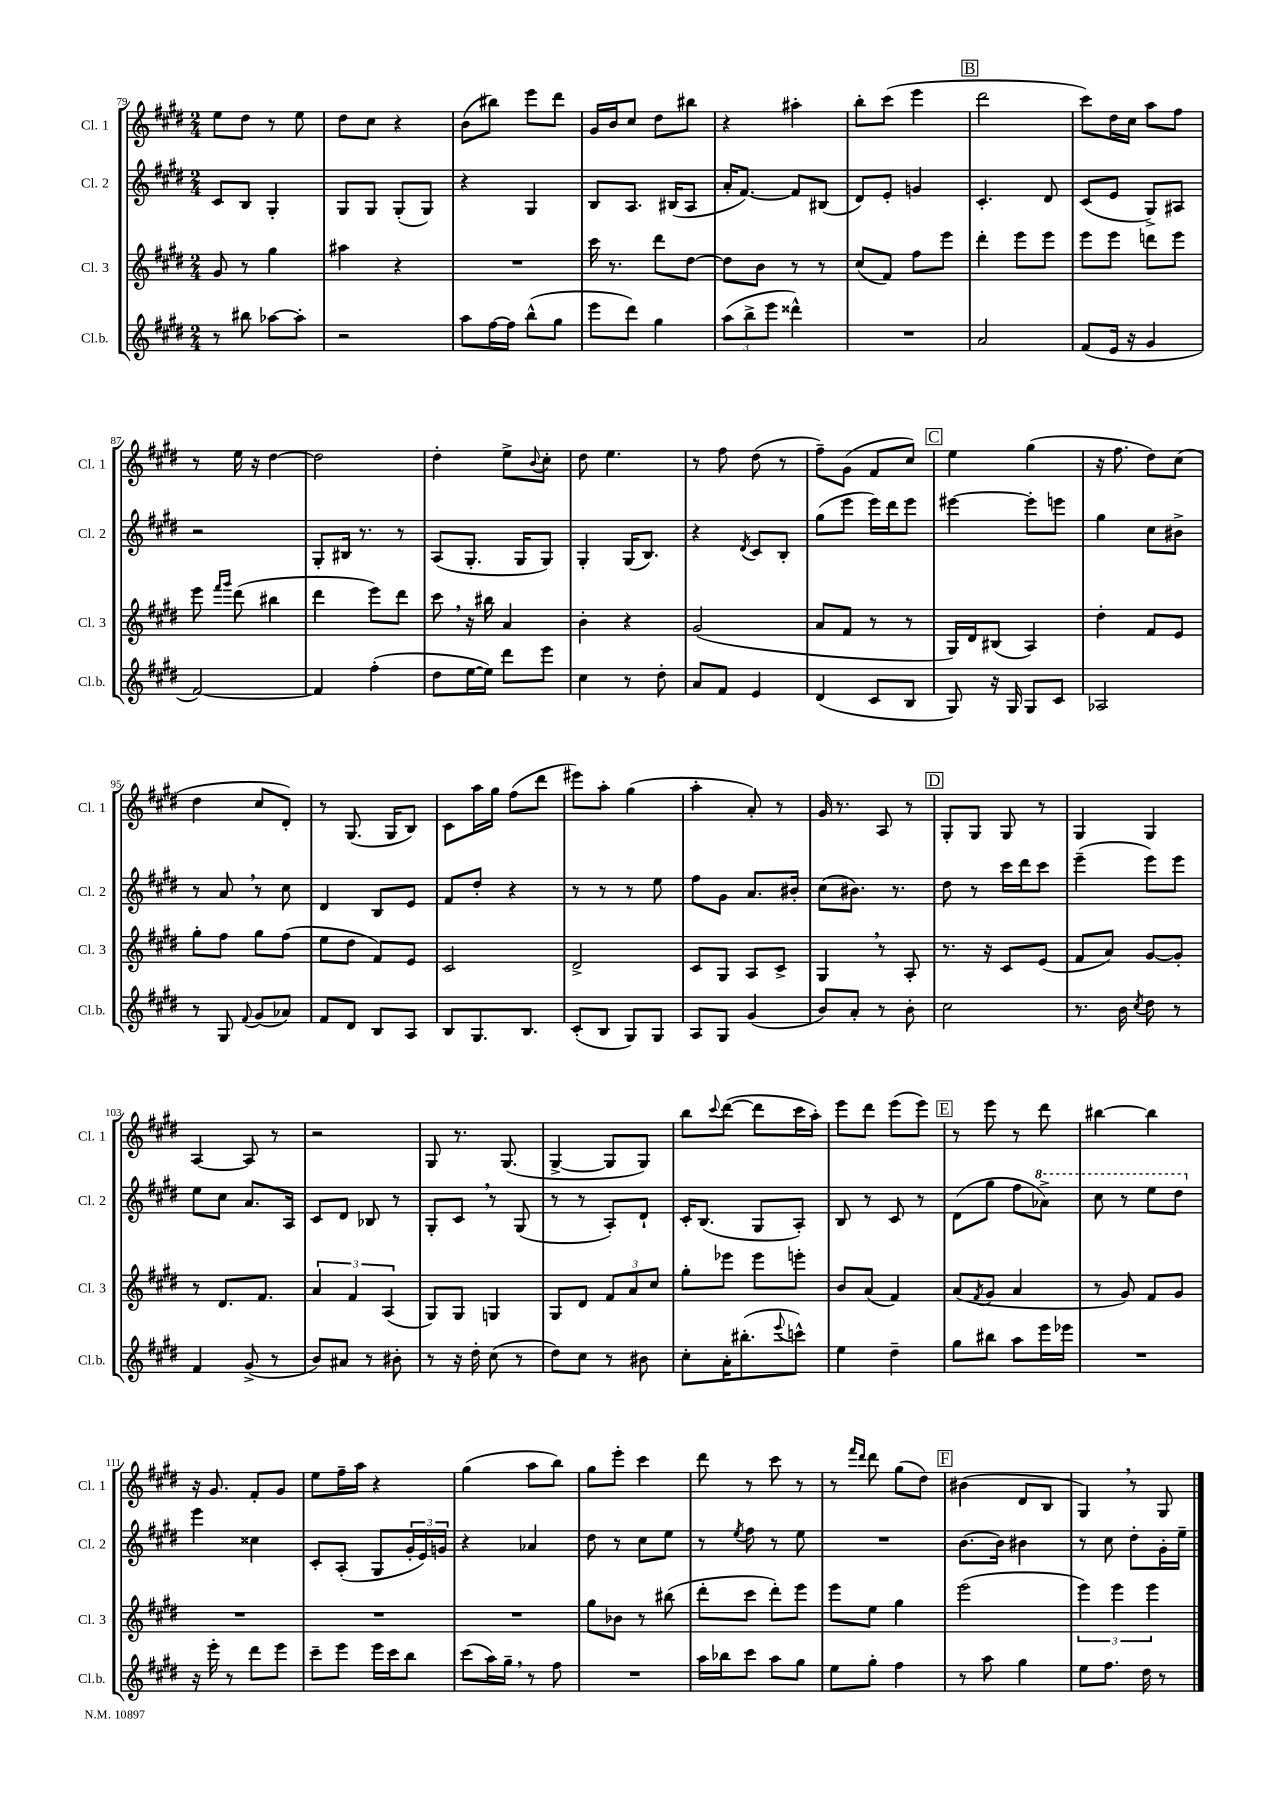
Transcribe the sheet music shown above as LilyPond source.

<<
\new StaffGroup <<
\new Staff = "s0" \with { instrumentName = "Cl. 1" shortInstrumentName = "Cl. 1" } {
    \clef treble \key e \major \numericTimeSignature \time 2/4
    e''8 dis''8 r8 e''8 |
    dis''8 cis''8 r4 |
    b'8( bis''8) e'''8 dis'''8 |
    gis'16 b'16 cis''8 dis''8 bis''8 |
    r4 ais''4-. |
    b''8-. cis'''8( e'''4 |
    \mark \markup { \box "B" } dis'''2 |
    cis'''8) dis''16 cis''16 a''8 fis''8 |
    r8 e''16 r16 dis''4~ |
    dis''2 |
    dis''4-. e''8-> \appoggiatura { b'8 } cis''8-. |
    dis''8 e''4. |
    r8 fis''8 dis''8( r8 |
    fis''8--) gis'8( fis'8 cis''8) |
    \mark \markup { \box "C" } e''4 gis''4( |
    r16 fis''8. dis''8) cis''8( |
    dis''4 cis''8 dis'8-.) |
    r8 gis8.( gis16 b8) |
    cis'8 a''16 gis''16 fis''8( dis'''8 |
    eis'''8) a''8-. gis''4( |
    a''4-. a'8-.) r8 |
    gis'16 r8. a8 r8 |
    \mark \markup { \box "D" } gis8-. gis8 gis8 r8 |
    gis4 gis4 |
    a4~ a8 r8 |
    r2 |
    gis8 r8. gis8.( |
    gis4~-> gis8 gis8) |
    b''8 \appoggiatura { cis'''8 } dis'''8~( dis'''8 cis'''16 a''16-.) |
    e'''8 dis'''8 e'''8( e'''8) |
    \mark \markup { \box "E" } r8 e'''8 r8 dis'''8 |
    bis''4~ bis''4 |
    r16 gis'8. fis'8-. gis'8 |
    e''8 fis''16-- a''16 r4 |
    gis''4( a''8 b''8) |
    gis''8 e'''8-. cis'''4 |
    dis'''8 r8 cis'''8 r8 |
    r8 \grace { fis'''16 dis'''16 } dis'''8 gis''8( dis''8) |
    \mark \markup { \box "F" } bis'4( dis'8 b8 |
    gis4) \breathe r8 gis8 \bar "|." |
}
\new Staff = "s1" \with { instrumentName = "Cl. 2" shortInstrumentName = "Cl. 2" } {
    \clef treble \key e \major \numericTimeSignature \time 2/4
    cis'8 b8 gis4-. |
    gis8 gis8 gis8-.( gis8) |
    r4 gis4 |
    b8 a8. bis16( a8 |
    a'16-. fis'8.~) fis'8 bis8( |
    dis'8) e'8-. g'4 |
    \mark \markup { \box "B" } cis'4.-. dis'8 |
    cis'8( e'8 gis8->) ais8 |
    r2 |
    gis8-. bis16 r8. r8 |
    a8( gis8.-. gis16 gis8) |
    gis4-. gis16( b8.) |
    r4 \acciaccatura { dis'8 } cis'8 b8-. |
    gis''8( e'''8 e'''16) dis'''16 e'''8 |
    \mark \markup { \box "C" } eis'''4~ eis'''8-. e'''8 |
    gis''4 cis''8 bis'8-> |
    r8 a'8 \breathe r8 cis''8 |
    dis'4 b8 e'8 |
    fis'8 dis''8-. r4 |
    r8 r8 r8 e''8 |
    fis''8 gis'8 a'8. bis'16-. |
    cis''8( bis'8.) r8. |
    \mark \markup { \box "D" } dis''8 r8 cis'''16 dis'''16 cis'''8 |
    e'''4--( e'''8) e'''8 |
    e''8 cis''8 a'8. a16 |
    cis'8 dis'8 bes8 r8 |
    gis8-. cis'8 \breathe r8 gis8( |
    r8 r8 a8-.) dis'8-! |
    cis'16-. b8.( gis8 a8-.) |
    b8 r8 cis'8 r8 |
    \mark \markup { \box "E" } dis'8( gis''8 fis''8 \ottava #1 aes''8->) |
    cis'''8 r8 e'''8 dis'''8 \ottava #0 |
    e'''4 cisis''4 |
    cis'8-. a8-.( gis8 \tuplet 3/2 { gis'16-. e'16) g'16 } |
    r4 aes'4 |
    dis''8 r8 cis''8 e''8 |
    r8 \acciaccatura { e''8 } fis''8 r8 e''8 |
    R2 |
    \mark \markup { \box "F" } b'8.~ b'16 bis'4 |
    r8 cis''8 dis''8-. gis'16-. e''16-- \bar "|." |
}
\new Staff = "s2" \with { instrumentName = "Cl. 3" shortInstrumentName = "Cl. 3" } {
    \clef treble \key e \major \numericTimeSignature \time 2/4
    gis'8 r8 gis''4 |
    ais''4 r4 |
    R2 |
    cis'''16 r8. dis'''8 dis''8~ |
    dis''8 b'8 r8 r8 |
    cis''8( fis'8) fis''8 e'''8 |
    \mark \markup { \box "B" } dis'''4-. e'''8 e'''8 |
    e'''8 e'''8 d'''8 e'''8 |
    e'''8 \grace { fis'''16 gis'''16 } dis'''8( bis''4 |
    dis'''4 e'''8) dis'''8 |
    cis'''8 \breathe r16 bis''16 a'4 |
    b'4-. r4 |
    gis'2( |
    a'8 fis'8 r8 r8 |
    \mark \markup { \box "C" } gis16) dis'16 bis8( a4) |
    dis''4-. fis'8 e'8 |
    gis''8-. fis''8 gis''8 fis''8( |
    e''8 dis''8 fis'8) e'8 |
    cis'2 |
    dis'2-> |
    cis'8 gis8 a8 cis'8-> |
    gis4 \breathe r8 a8-. |
    \mark \markup { \box "D" } r8. r16 cis'8 e'8( |
    fis'8 a'8) gis'8~ gis'8-. |
    r8 dis'8. fis'8. |
    \tuplet 3/2 { a'4 fis'4 a4( } |
    gis8) gis8 g4 |
    gis8 dis'8 \tuplet 3/2 { fis'8 a'8 cis''8 } |
    gis''8-. ees'''8 ees'''8 e'''8-. |
    b'8 a'8( fis'4) |
    \mark \markup { \box "E" } a'8( \acciaccatura { fis'8 } gis'8 a'4 |
    r8 gis'8) fis'8 gis'8 |
    R2 |
    R2 |
    R2 |
    gis''8 bes'8 r8 bis''8( |
    dis'''8-. cis'''8 dis'''8-.) e'''8 |
    e'''8 e''8 gis''4 |
    \mark \markup { \box "F" } e'''2( |
    \tuplet 3/2 { e'''4) e'''4 e'''4 } \bar "|." |
}
\new Staff = "s3" \with { instrumentName = "Cl.b." shortInstrumentName = "Cl.b." } {
    \clef treble \key e \major \numericTimeSignature \time 2/4
    r8 bis''8 aes''8~ aes''8-. |
    r2 |
    a''8 fis''16~ fis''16 b''8-^( gis''8 |
    e'''8 dis'''8) gis''4 |
    \tuplet 3/2 { a''8( b''8-> e'''8 } disis'''4-^) |
    R2 |
    \mark \markup { \box "B" } a'2 |
    fis'8( e'16 r16 gis'4 |
    fis'2~) |
    fis'4 fis''4-.( |
    dis''8 e''16~ e''16) dis'''8 e'''8 |
    cis''4 r8 dis''8-. |
    a'8 fis'8 e'4 |
    dis'4( cis'8 b8 |
    \mark \markup { \box "C" } gis8) r16 gis16 gis8 cis'8 |
    aes2 |
    r8 gis8 \appoggiatura { fis'8 } gis'8( aes'8) |
    fis'8 dis'8 b8 a8 |
    b8 gis8. b8. |
    cis'8-.( b8 gis8) gis8 |
    a8 gis8 gis'4( |
    b'8) a'8-. r8 b'8-. |
    \mark \markup { \box "D" } cis''2 |
    r8. b'16 \acciaccatura { cis''8 } dis''8 r8 |
    fis'4 gis'8->( r8 |
    b'8) ais'8 r8 bis'8-. |
    r8 r16 dis''16-. cis''8( r8 |
    dis''8) cis''8 r8 bis'8 |
    cis''8-. a'16-. bis''8.-.( \appoggiatura { e'''8 } c'''8-^) |
    e''4 dis''4-- |
    \mark \markup { \box "E" } gis''8 bis''8 a''8 e'''16 ees'''16 |
    R2 |
    r16 e'''16-. r8 dis'''8 e'''8 |
    cis'''8-- e'''8 e'''16 cis'''16 b''8 |
    cis'''8( a''16) gis''16-- \breathe r8 fis''8 |
    R2 |
    a''16 bes''16 cis'''8 a''8 gis''8 |
    e''8 gis''8-. fis''4 |
    \mark \markup { \box "F" } r8 a''8 gis''4 |
    e''8 fis''8. dis''16 r8 \bar "|." |
}
>>
>>
\layout { \context { \Score currentBarNumber = #79 } }
